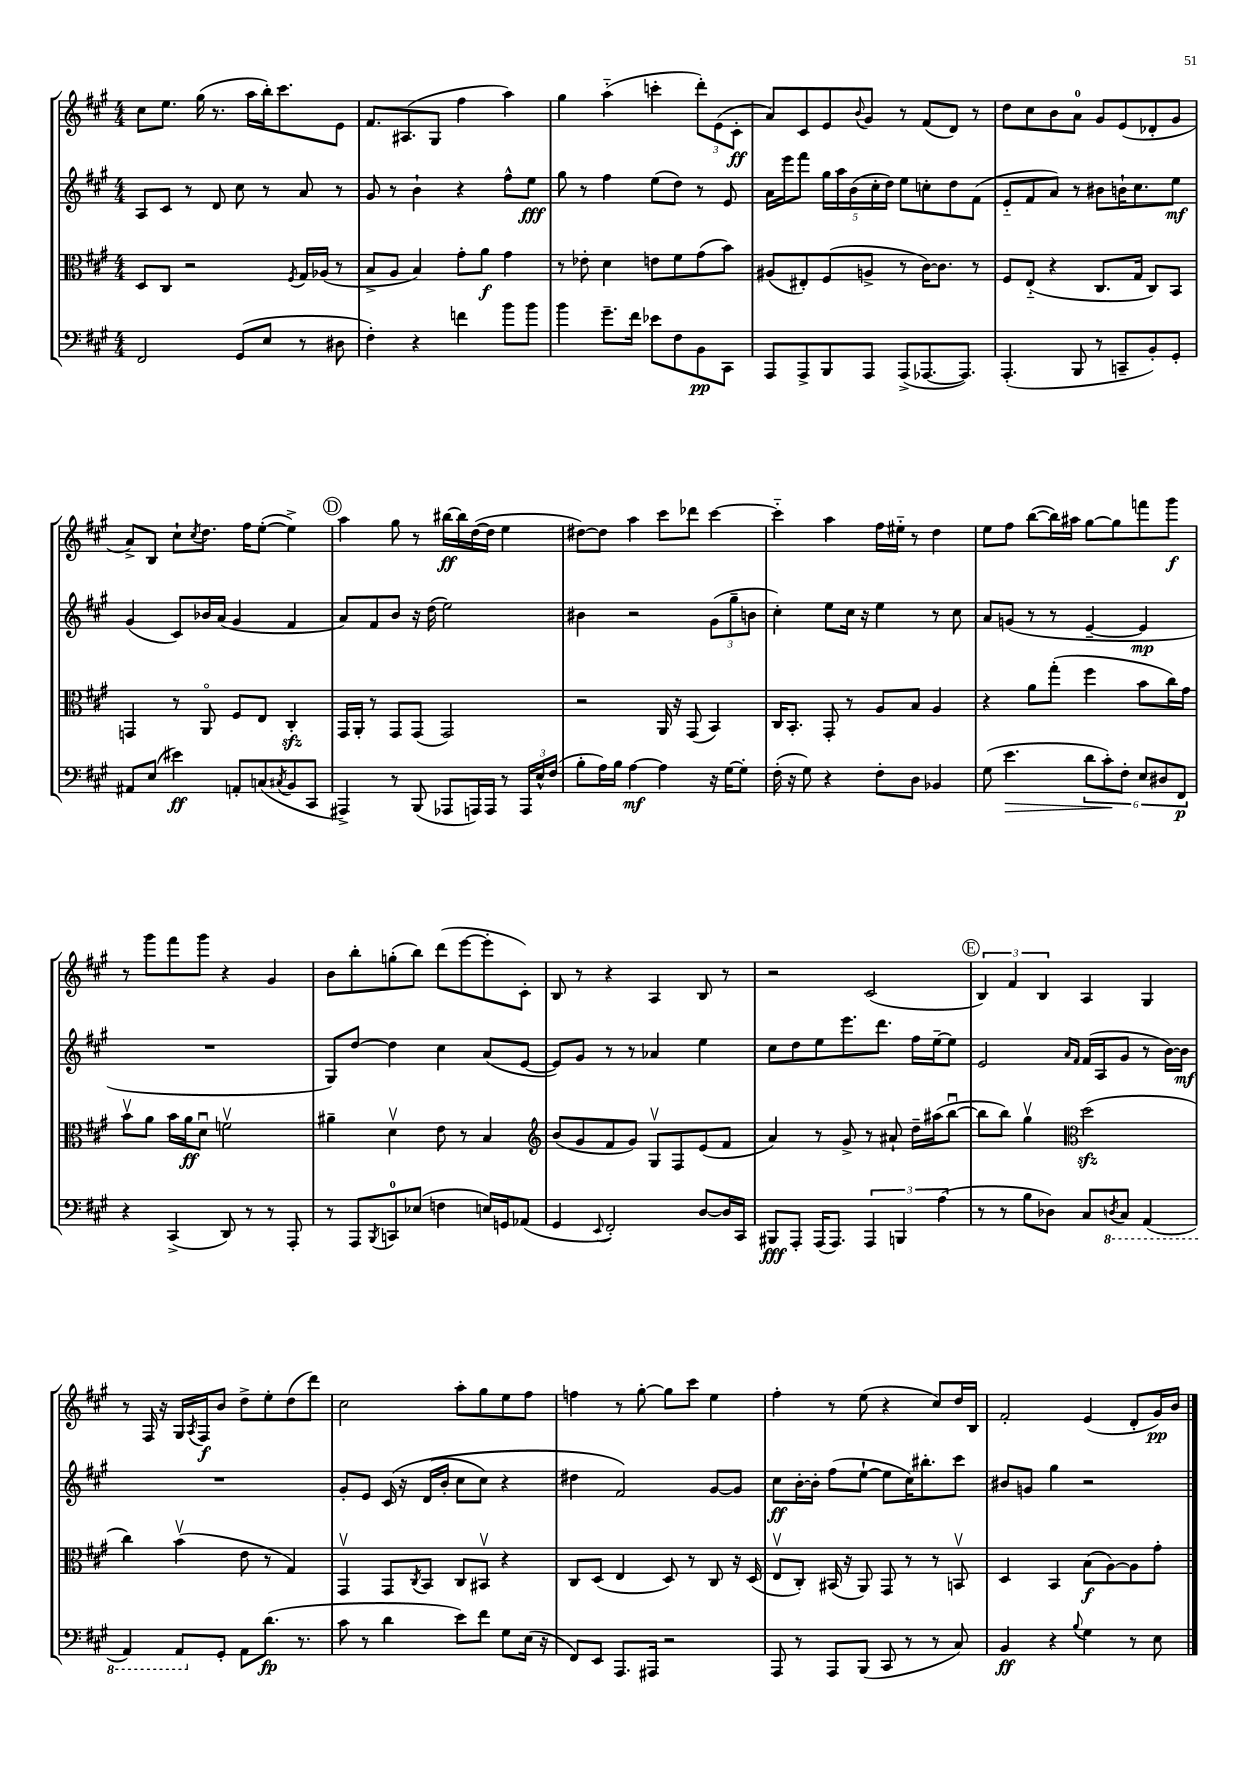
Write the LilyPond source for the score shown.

<<
\new StaffGroup <<
\new Staff = "s0" {
    \clef treble \key a \major \numericTimeSignature \time 4/4
    cis''8 e''8. gis''16( r8. a''16 b''16-.) cis'''8. e'8 |
    fis'8. ais8.( gis8 fis''4 a''4) |
    gis''4 a''4-_( c'''4-. \tuplet 3/2 { d'''8-.) e'8( cis'8-.\ff } |
    a'8) cis'8 e'8 \appoggiatura { b'8 } gis'8 r8 fis'8( d'8) r8 |
    d''8 cis''8 b'8 a'8-0 gis'8 e'8( des'8-. gis'8 |
    a'8->) b8 cis''8-! \acciaccatura { cis''8 } d''8. fis''16 e''8~-.( e''4->) |
    \mark \markup { \circle "D" } a''4 gis''8 r8 bis''16~\ff bis''16 d''16~( d''16 e''4 |
    dis''8~) dis''8 a''4 cis'''8 des'''8 cis'''4~ |
    cis'''4-_ a''4 fis''16 eis''16-_ r8 d''4 |
    e''8 fis''8 b''8~( b''16) ais''16 gis''8~ gis''8 f'''8 gis'''8\f |
    r8 gis'''8 fis'''8 gis'''8 r4 gis'4 |
    b'8 b''8-. g''8-.( b''8) d'''8( e'''8~ e'''8-. cis'8-.) |
    b8 r8 r4 a4 b8 r8 |
    r2 cis'2( |
    \mark \markup { \circle "E" } \tuplet 3/2 { b4) fis'4 b4 } a4 gis4 |
    r8 fis16 r16 gis16 \acciaccatura { a8 } fis16\f b'8 d''8-> e''8-. d''8( d'''8) |
    cis''2 a''8-. gis''8 e''8 fis''8 |
    f''4 r8 gis''8~-. gis''8 cis'''8 e''4 |
    fis''4-. r8 e''8( r4 cis''8) d''16 b16 |
    fis'2-. e'4( d'8-. gis'16\pp) b'16 \bar "|." |
}
\new Staff = "s1" {
    \clef treble \key a \major \numericTimeSignature \time 4/4
    a8 cis'8 r8 d'8 cis''8 r8 a'8 r8 |
    gis'8 r8 b'4-! r4 fis''8-^ e''8\fff |
    gis''8 r8 fis''4 e''8( d''8) r8 e'8 |
    a'16 e'''16 fis'''8 \tuplet 5/4 { gis''16 a''16 b'16( cis''16-. d''16) } e''8 c''8-. d''8 fis'8( |
    e'8-_ fis'8 a'8) r8 bis'8 b'16-! cis''8. e''8\mf |
    gis'4( cis'8) bes'16 a'16( gis'4 fis'4 |
    \mark \markup { \circle "D" } a'8) fis'8 b'8 r16 d''16( e''2) |
    bis'4 r2 \tuplet 3/2 { gis'8( gis''8-- b'8 } |
    cis''4-.) e''8 cis''16 r16 e''4 r8 cis''8 |
    a'8 g'8( r8 r8 e'4~-- e'4\mp |
    R1 |
    gis8) d''8~ d''4 cis''4 a'8( e'8~ |
    e'8) gis'8 r8 r8 aes'4 e''4 |
    cis''8 d''8 e''8 e'''8. d'''8. fis''16 e''16~-- e''8 |
    \mark \markup { \circle "E" } e'2 \grace { a'16 fis'16 } fis'16( a16 gis'8 r8 b'16~) b'16\mf |
    R1 |
    gis'8-. e'8 cis'16\( r16 d'16( b'16-. cis''8 cis''8) r4 |
    dis''4 fis'2\) gis'8~ gis'8 |
    cis''8\ff b'16~-. b'16-. fis''8( e''8~-! e''8 cis''16) bis''8.-. cis'''8 |
    bis'8 g'8 gis''4 r2 \bar "|." |
}
\new Staff = "s2" {
    \clef alto \key a \major \numericTimeSignature \time 4/4
    d8 cis8 r2 \acciaccatura { fis8 } gis16 aes16( r8 |
    b8-> a8 b4) gis'8-. a'8\f gis'4 |
    r8 ees'8-. d'4 e'8 fis'8 gis'8( b'8) |
    ais8( eis8-.) fis8( a8-> r8 cis'16~) cis'8. r8 |
    fis8 e8-_( r4 cis8. gis16 cis8) b,8 |
    g,4 r8 a,8\flageolet fis8 e8 cis4-.\sfz |
    \mark \markup { \circle "D" } gis,16 a,16-. r8 gis,8 gis,8( gis,2) |
    r2 a,16 r16 gis,8( b,4) |
    cis16 b,8.-. gis,8-. r8 a8 b8 a4 |
    r4 a'8 gis''8-.( fis''4 b'8 cis''16) gis'16 |
    b'8\upbow a'8 b'16 a'16\ff d'8\downbow f'2\upbow |
    ais'4-- d'4\upbow e'8 r8 b4 |
    \clef treble b'8( gis'8 fis'8 gis'8) gis8\upbow fis8 e'8( fis'8 |
    a'4) r8 gis'8-> r8 ais'8-! d''16-- ais''16( b''8~\downbow |
    \mark \markup { \circle "E" } b''8 b''8) gis''4\upbow \clef alto d''2\sfz( |
    cis''4) b'4\upbow( e'8 r8 gis4) |
    gis,4\upbow gis,8 \acciaccatura { cis8 } b,8 cis8 bis,8\upbow r4 |
    cis8 d8( e4 d8) r8 cis8 r16 d16( |
    e8\upbow cis8-.) bis,16( r16 a,8) gis,8 r8 r8 b,8\upbow |
    d4 b,4 b8\f( a8~) a8 gis'8-. \bar "|." |
}
\new Staff = "s3" {
    \clef bass \key a \major \numericTimeSignature \time 4/4
    fis,2 gis,8( e8 r8 dis8 |
    fis4-.) r4 f'4 b'8 b'8 |
    b'4 gis'8.-- fis'16 ees'8 fis8 b,8\pp cis,8 |
    a,,8 a,,8-> b,,8 a,,8 a,,8->( aes,,8.~ aes,,8.) |
    a,,4.-.( b,,8 r8 c,8-- b,8-.) gis,8-. |
    ais,8 e8( eis'4\ff) a,8-. c8( \acciaccatura { cis8 } b,8 cis,8 |
    \mark \markup { \circle "D" } ais,,4->) r8 b,,8( aes,,8 a,,16) a,,16 r8 \tuplet 3/2 { a,,16 e16-^ fis16( } |
    b8-. a16) b16 a4~\mf a4 r16 gis16~ gis8-. |
    fis16-.( r16 gis8) r4 fis8-. d8 bes,4 |
    gis8( e'4.\> \tuplet 6/4 { d'8 cis'8-.\!) fis8-. e8 dis8 fis,8\p } |
    r4 cis,4->( d,8) r8 r8 a,,8-. |
    r8 a,,8 \acciaccatura { b,,8 } c,8-0 ees8( f4 e16) g,16 aes,8( |
    gis,4 \appoggiatura { e,8 } fis,2-.) d8~ d16 cis,16 |
    bis,,8\fff a,,8-. a,,16( a,,8.) \tuplet 3/2 { a,,4 b,,4 a4( } |
    \mark \markup { \circle "E" } r8 r8 b8 des8) cis8 \ottava #-1 \acciaccatura { d,!8 } cis,8 a,,4( |
    a,,4) a,,8 \ottava #0 gis,8-. a,8 d'8.\fp( r8. |
    cis'8 r8 d'4 e'8) fis'8 gis8 e16( r16 |
    fis,8) e,8 a,,8. ais,,16 r2 |
    a,,8 r8 a,,8 b,,8( cis,8 r8 r8 cis8) |
    b,4\ff r4 \appoggiatura { b8 } gis4 r8 e8 \bar "|." |
}
>>
>>
\layout { \context { \Score \remove "Bar_number_engraver" } }
